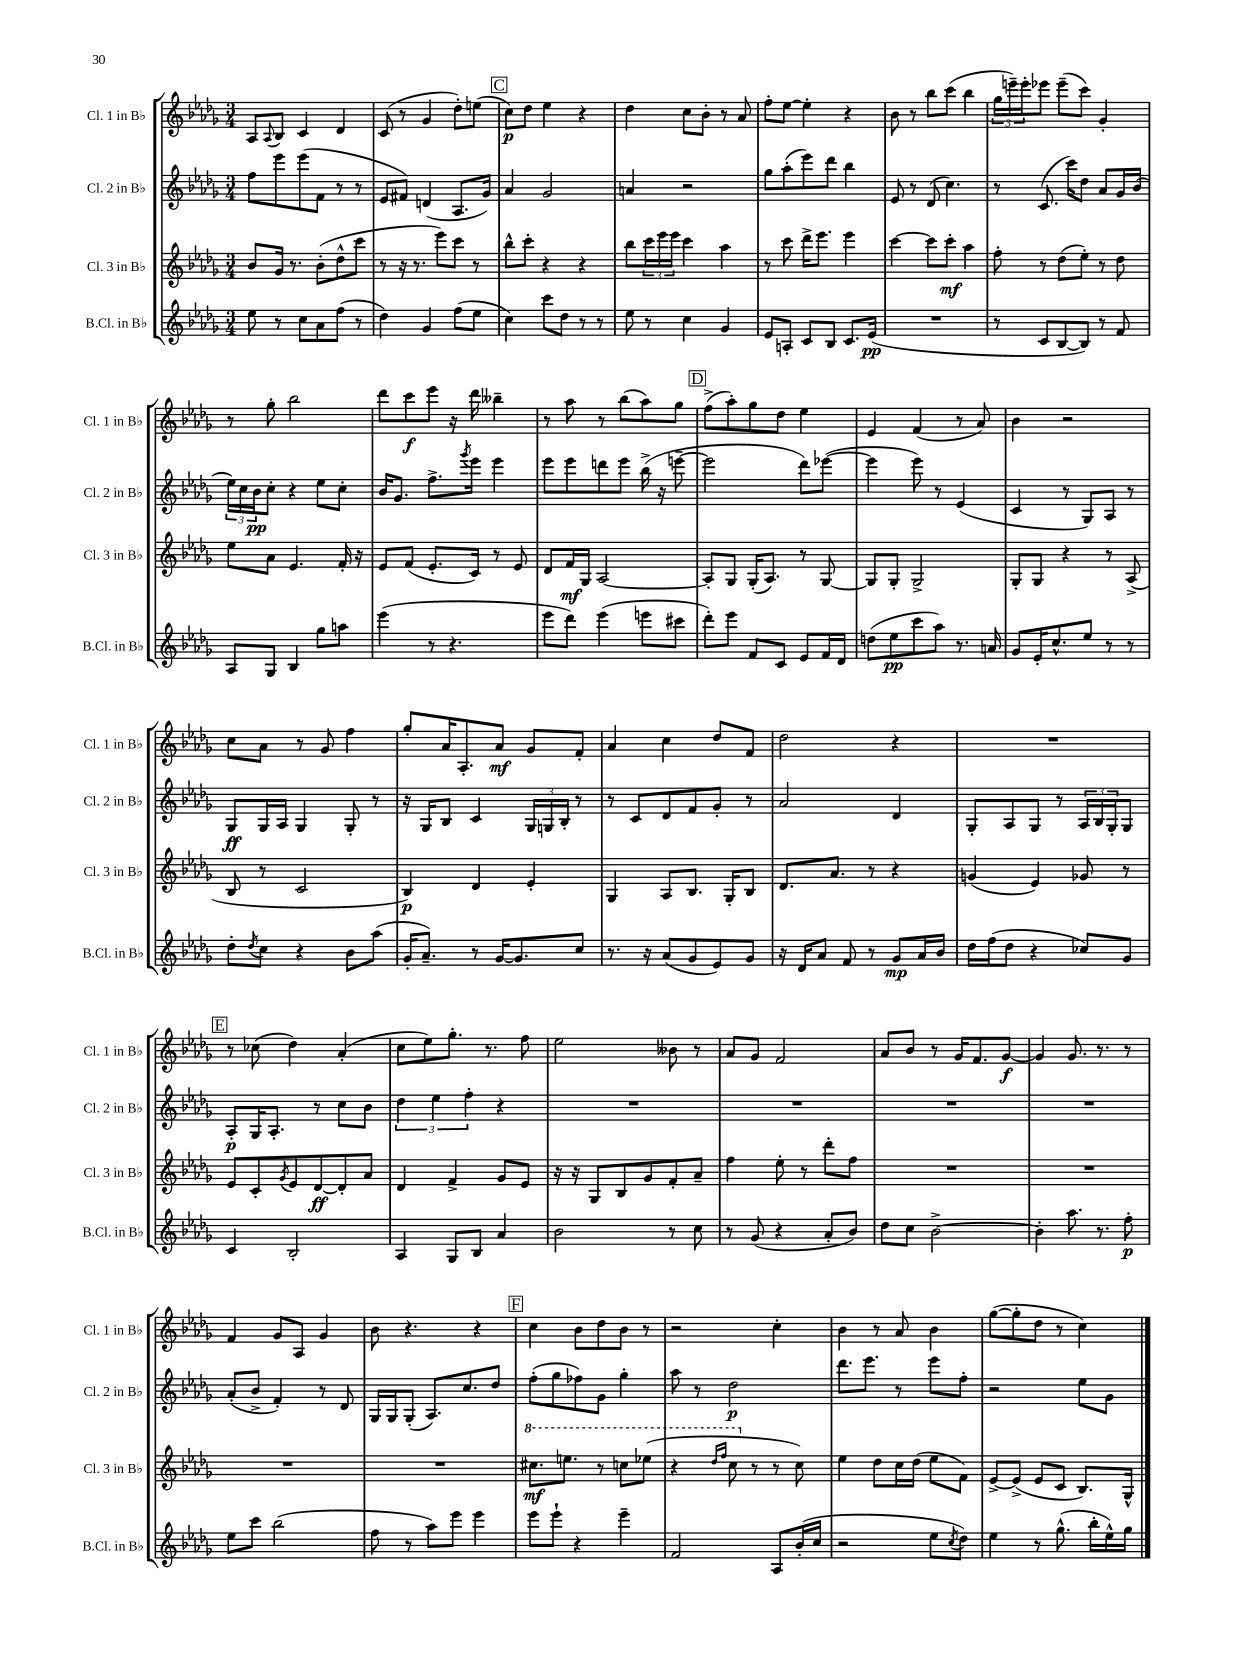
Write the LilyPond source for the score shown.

<<
\new StaffGroup <<
\new Staff = "s0" \with { instrumentName = "Cl. 1 in Bb" shortInstrumentName = "Cl. 1 in Bb" } {
    \clef treble \key des \major \numericTimeSignature \time 3/4
    aes8 \appoggiatura { aes8 } bes8 c'4 des'4 |
    c'8( r8 ges'4 des''8-.) e''8( |
    \mark \markup { \box "C" } c''8\p) des''8 ees''4 r4 |
    des''4 c''8 bes'8-. r8 aes'8 |
    f''8-. ees''8~ ees''4-. r4 |
    bes'8 r8 bes''8 c'''8( bes''4 |
    \tuplet 3/2 { ges''16 e'''16--) e'''16-. } ees'''8 ees'''8--( c'''8) ges'4-. |
    r8 ges''8-. bes''2 |
    des'''8 c'''8\f ees'''8 r16 des'''16 beses''4-- |
    r8 aes''8 r8 bes''8( aes''8) ges''8 |
    \mark \markup { \box "D" } f''8->( aes''8-.) ges''8 des''8 ees''4 |
    ees'4 f'4( r8 aes'8) |
    bes'4 r2 |
    c''8 aes'8 r8 ges'8 f''4 |
    ges''8-. aes'16 aes8.-. aes'8\mf ges'8 f'8-. |
    aes'4 c''4 des''8 f'8 |
    des''2 r4 |
    R2. |
    \mark \markup { \box "E" } r8 ces''8( des''4) aes'4-.( |
    c''8 ees''8) ges''8.-. r8. f''8 |
    ees''2 beses'8 r8 |
    aes'8 ges'8 f'2 |
    aes'8 bes'8 r8 ges'16 f'8. ges'8~\f |
    ges'4 ges'8. r8. r8 |
    f'4 ges'8 aes8 ges'4 |
    bes'8 r4. r4 |
    \mark \markup { \box "F" } c''4 bes'8 des''8 bes'8 r8 |
    r2 c''4-. |
    bes'4 r8 aes'8 bes'4 |
    ges''8~( ges''8-. des''8 r8 c''4) \bar "|." |
}
\new Staff = "s1" \with { instrumentName = "Cl. 2 in Bb" shortInstrumentName = "Cl. 2 in Bb" } {
    \clef treble \key des \major \numericTimeSignature \time 3/4
    f''8 ees'''8 ees'''8( f'8 r8 r8 |
    ees'8 fis'8) d'4( aes8. ges'16) |
    \mark \markup { \box "C" } aes'4 ges'2 |
    a'4 r2 |
    ges''8 aes''8-.( ees'''8) des'''8 bes''4 |
    ees'8 r8 des'8( c''4.) |
    r8 c'8.( c'''16) des''8 aes'8 ges'16 bes'16( |
    \tuplet 3/2 { ees''16) c''16 bes'16\pp } c''8-. r4 ees''8 c''8-. |
    bes'16 ges'8. f''8.-> \acciaccatura { ges'''8 } ees'''16 ees'''4 |
    ees'''8 ees'''8 d'''8 ees'''8 bes''16->( r16 e'''8~-- |
    \mark \markup { \box "D" } e'''2 des'''8) ees'''8~( |
    ees'''4 ees'''8) r8 ees'4( |
    c'4 r8 ges8) aes8 r8 |
    ges8\ff ges16 aes16 ges4 ges8-. r8 |
    r16 ges16 bes8 c'4 \tuplet 3/2 { ges16 g16 bes16-. } r8 |
    r8 c'8 des'8 f'8 ges'8-. r8 |
    aes'2 des'4 |
    ges8-. aes8 ges8 r8 \tuplet 3/2 { aes16 bes16 ges16-. } ges8 |
    \mark \markup { \box "E" } aes8-.\p ges16 aes8.-. r8 c''8 bes'8 |
    \tuplet 3/2 { des''4 ees''4 f''4-. } r4 |
    R2. |
    R2. |
    R2. |
    R2. |
    aes'8-.( bes'8-> f'4-.) r8 des'8 |
    ges16 ges16 ges8-.( aes8.) c''8. des''8 |
    \mark \markup { \box "F" } f''8-.( ges''8 fes''8) ges'8 ges''4-. |
    aes''8 r8 des''2\p |
    des'''8. ees'''8. r8 ees'''8 f''8-. |
    r2 ees''8 ges'8 \bar "|." |
}
\new Staff = "s2" \with { instrumentName = "Cl. 3 in Bb" shortInstrumentName = "Cl. 3 in Bb" } {
    \clef treble \key des \major \numericTimeSignature \time 3/4
    bes'8 ges'16 r8. bes'8-.( des''8-^ c'''8 |
    r8 r16 r8. ees'''8) c'''8 r8 |
    \mark \markup { \box "C" } bes''8-^ c'''8-. r4 r4 |
    bes''8 \tuplet 3/2 { c'''16 ees'''16 ees'''16 } c'''4 aes''4 |
    r8 c'''8 des'''16-> ees'''8. ees'''4 |
    c'''4~ c'''8 c'''8-.\mf aes''4 |
    f''8-. r8 des''8( ees''8-.) r8 des''8 |
    ees''8 aes'8 ees'4. f'16-. r16 |
    ees'8 f'8( ees'8.-. c'16) r8 ees'8 |
    des'8 f'16\mf ges16 aes2~ |
    \mark \markup { \box "D" } aes8-. ges8 ges16-.( aes8.) r8 ges8~ |
    ges8 ges8-. ges2-> |
    ges8-. ges8 r4 r8 aes8->( |
    bes8 r8 c'2 |
    bes4\p) des'4 ees'4-. |
    ges4 aes8 bes8. ges16-. bes8 |
    des'8. aes'8. r8 r4 |
    g'4( ees'4) ges'8 r8 |
    \mark \markup { \box "E" } ees'8 c'8-. \acciaccatura { ges'8 } ees'8 des'8~\ff des'8-. aes'8 |
    des'4 f'4-> ges'8 ees'8 |
    r16 r16 ges8 bes8 ges'8 f'8-. aes'8-- |
    f''4 ees''8-. r8 des'''8-. f''8 |
    R2. |
    R2. |
    R2. |
    R2. |
    \mark \markup { \box "F" } \ottava #1 cis'''8.\mf e'''8. r8 c'''8 ees'''8( |
    r4 \grace { des'''16 f'''16 } c'''8 \ottava #0 r8 r8 c''8) |
    ees''4 des''8 c''16 des''16( ees''8 f'8) |
    ees'8~-> ees'8->( ees'8 c'8 bes8.) ges16-^ \bar "|." |
}
\new Staff = "s3" \with { instrumentName = "B.Cl. in Bb" shortInstrumentName = "B.Cl. in Bb" } {
    \clef treble \key des \major \numericTimeSignature \time 3/4
    ees''8 r8 c''8 aes'8 f''8( r8 |
    des''4) ges'4 f''8( ees''8 |
    \mark \markup { \box "C" } c''4) c'''8 des''8 r8 r8 |
    ees''8 r8 c''4 ges'4 |
    ees'8 a8-. c'8 bes8 c'8. ees'16\pp( |
    R2. |
    r8 c'8 bes8~ bes8) r8 f'8 |
    aes8 ges8 bes4 ges''8 a''8 |
    ees'''4( r8 r4. |
    ees'''8 des'''8) ees'''4( e'''8 cis'''8 |
    \mark \markup { \box "D" } des'''8-.) ees'''8 f'8 c'8 ees'8 f'16 des'16 |
    d''8( ees''8\pp c'''8 aes''8) r8. a'16 |
    ges'8 ees'16-. c''8.-^ ees''8 r8 r8 |
    des''8-. \acciaccatura { des''8 } c''8 r4 bes'8 aes''8( |
    ges'16-. aes'8.--) r8 ges'16~ ges'8. c''8 |
    r8. r16 aes'8( ges'8 ees'8) ges'8 |
    r16 des'16 aes'8 f'8 r8 ges'8\mp aes'16 bes'16 |
    des''16 f''16( des''8 r4 ces''8) ges'8 |
    \mark \markup { \box "E" } c'4 bes2-. |
    aes4 ges8 bes8 aes'4 |
    bes'2 r8 c''8 |
    r8 ges'8( r4 aes'8-. bes'8) |
    des''8 c''8 bes'2~-> |
    bes'4-. aes''8. r8. f''8-.\p |
    ees''8 c'''8 bes''2( |
    f''8 r8 aes''8) ees'''8 ees'''4 |
    \mark \markup { \box "F" } ees'''8 ees'''8-! r4 ees'''4-- |
    f'2 aes8 bes'16-.( c''16 |
    r2 ees''8 \acciaccatura { c''8 } des''8) |
    ees''4 r8 ges''8.-^( bes''16-. ees''16-^) ges''16 \bar "|." |
}
>>
>>
\layout { \context { \Score \remove "Bar_number_engraver" } }
